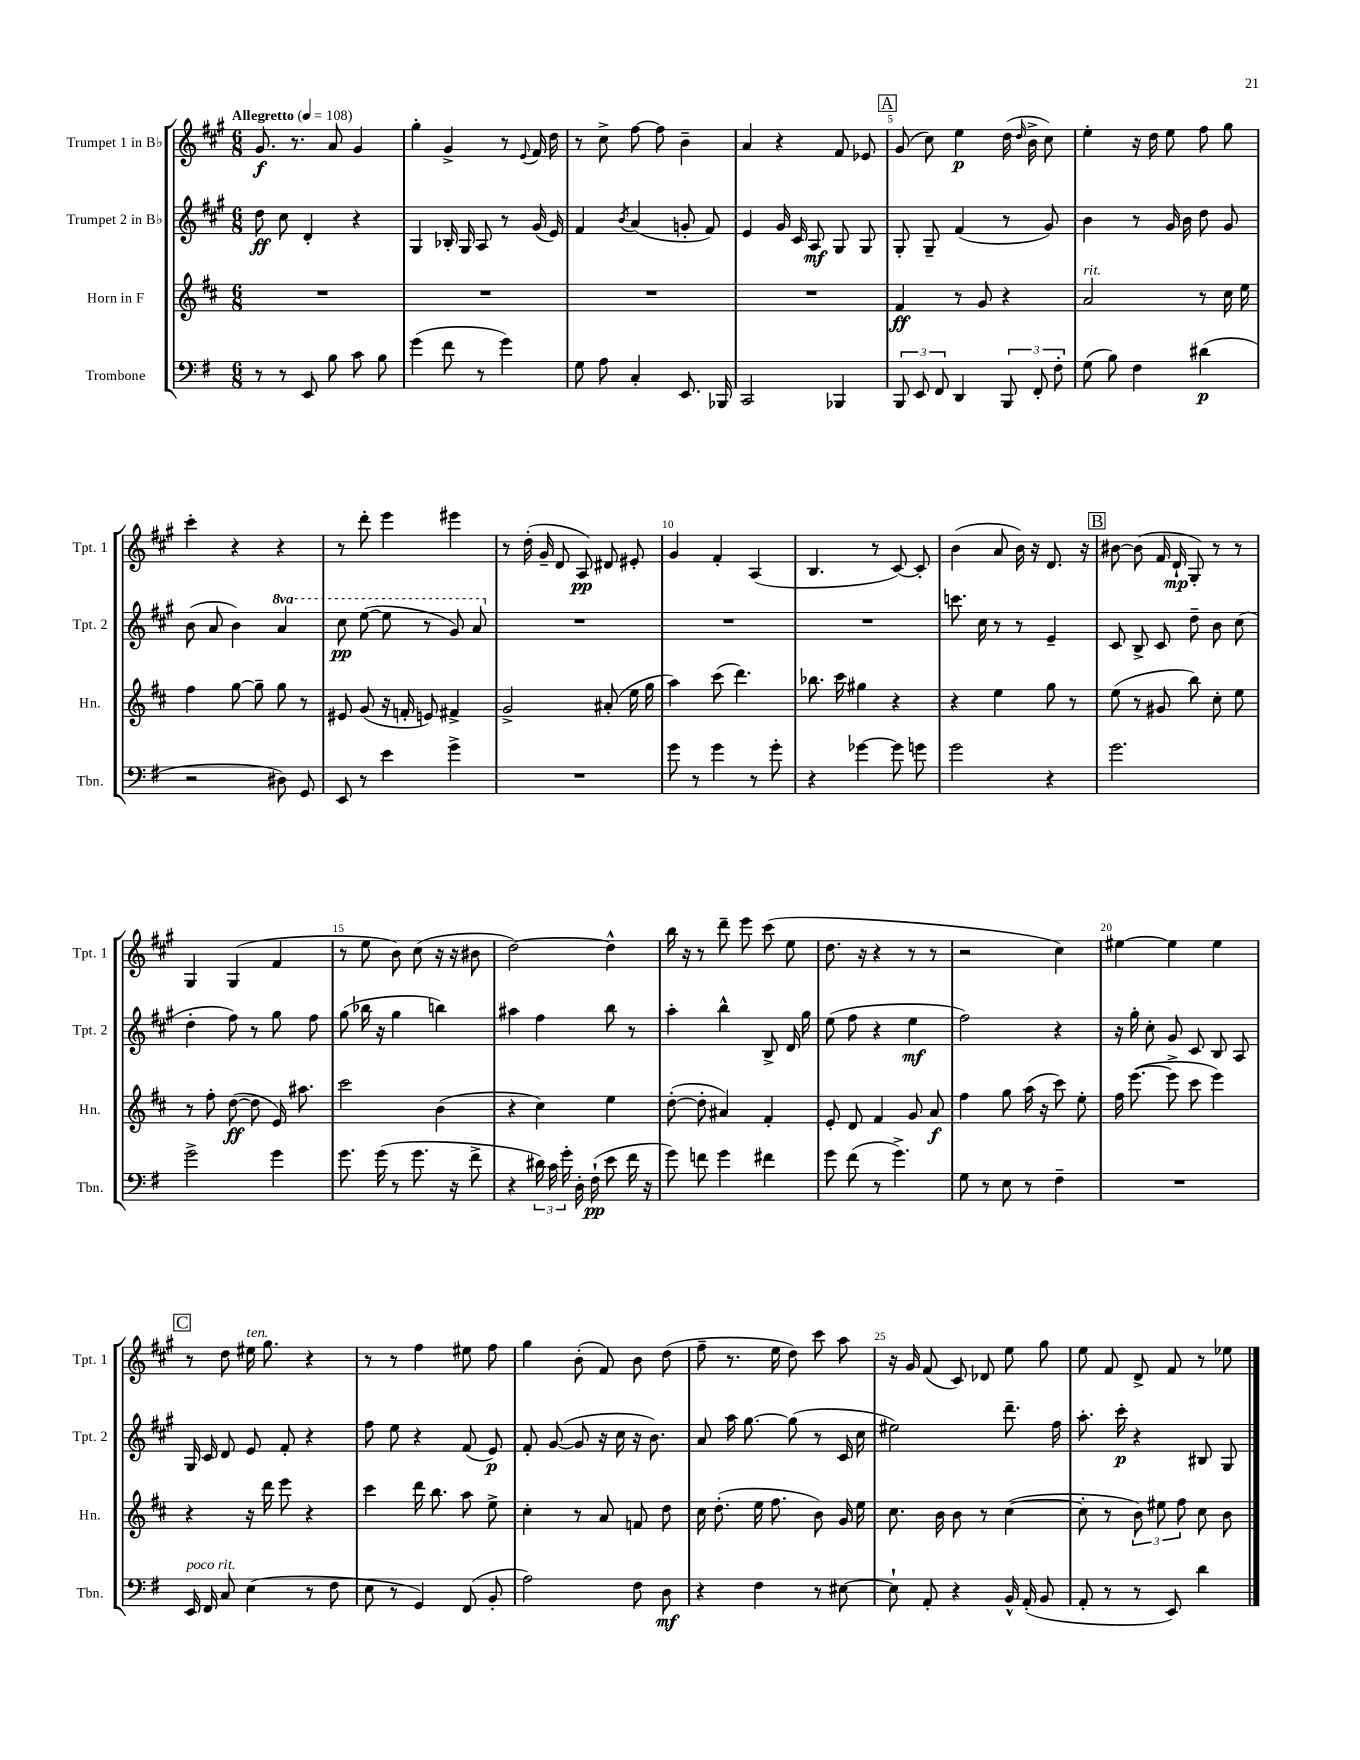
<<
\new StaffGroup <<
\new Staff = "s0" \with { instrumentName = "Trumpet 1 in Bb" shortInstrumentName = "Tpt. 1" } {
    \clef treble \key a \major \numericTimeSignature \time 6/8 \tempo "Allegretto" 4 = 108
    \autoBeamOff gis'8.\f r8. a'8 gis'4 |
    gis''4-. gis'4-> r8 \appoggiatura { e'8 } fis'16 d''16 |
    r8 cis''8-> fis''8~ fis''8 b'4-- |
    a'4 r4 fis'8 ees'8 |
    \mark \markup { \box "A" } gis'8( cis''8) e''4\p d''16( \grace { d''16 } b'16-> cis''8) |
    e''4-. r16 d''16 e''8 fis''8 gis''8 |
    cis'''4-. r4 r4 |
    r8 d'''8-. e'''4 eis'''4 |
    r8 d''16-.( gis'16-- d'8 a8\pp) dis'8 eis'8-. |
    gis'4 fis'4-. a4( |
    b4. r8 cis'8~) cis'8-. |
    b'4( a'8 b'16) r16 d'8. r16 |
    \mark \markup { \box "B" } bis'8~ bis'8( fis'16 d'16-!\mp gis8-.) r8 r8 |
    gis4 gis4( fis'4 |
    r8 e''8 b'8) cis''8( r16 r16 bis'8 |
    d''2~) d''4-^ |
    b''16 r16 r8 d'''8-- e'''8 cis'''8( e''8 |
    d''8. r16 r4 r8 r8 |
    r2 cis''4) |
    eis''4~ eis''4 eis''4 |
    \mark \markup { \box "C" } r8 d''8 eis''16^\markup { \italic "ten." } gis''8. r4 |
    r8 r8 fis''4 eis''8 fis''8 |
    gis''4 b'8-.( fis'8) b'8 d''8( |
    fis''8-- r8. e''16 d''8) cis'''8 a''8 |
    r16 gis'16 fis'8( cis'8) des'8 e''8 gis''8 |
    e''8 fis'8 d'8-> fis'8 r8 ees''8 \bar "|." |
}
\new Staff = "s1" \with { instrumentName = "Trumpet 2 in Bb" shortInstrumentName = "Tpt. 2" } {
    \clef treble \key a \major \numericTimeSignature \time 6/8 \set Staff.ottavationMarkups = #ottavation-simple-ordinals
    \autoBeamOff d''8\ff cis''8 d'4-. r4 |
    gis4 bes16-. gis16 a8 r8 gis'16( e'16) |
    fis'4 \acciaccatura { b'8 } a'4( g'8-. fis'8) |
    e'4 gis'16 cis'16 a8\mf gis8 gis8 |
    \mark \markup { \box "A" } gis8-. gis8-- fis'4( r8 gis'8) |
    b'4 r8 gis'16 b'16 d''8 gis'8 |
    b'8( a'8 b'4) \ottava #1 a''4 |
    cis'''8\pp e'''8~( e'''8 r8 gis''8) a''8 \ottava #0 |
    R2. |
    R2. |
    R2. |
    c'''8. cis''16 r8 r8 e'4-- |
    \mark \markup { \box "B" } cis'8 b8-> cis'8 d''8-- b'8 cis''8( |
    d''4-. fis''8) r8 gis''8 fis''8 |
    gis''8( bes''16 r16 gis''4 b''4) |
    ais''4 fis''4 b''8 r8 |
    a''4-. b''4-^ b8-> d'16 gis''16 |
    e''8( fis''8 r4 e''4\mf |
    fis''2) r4 |
    r16 gis''16-. cis''8-. gis'8 cis'8 b8 a8 |
    \mark \markup { \box "C" } gis16 cis'16 d'8 e'8 fis'8-. r4 |
    fis''8 e''8 r4 fis'8( e'8\p) |
    fis'8-. gis'8~( gis'8 r16 cis''16 r16 b'8.) |
    a'8 a''16 gis''8.~ gis''8( r8 cis'16 cis''16 |
    eis''2) d'''8.-- fis''16 |
    a''8.-. cis'''16-.\p r4 bis8 gis8 \bar "|." |
}
\new Staff = "s2" \with { instrumentName = "Horn in F" shortInstrumentName = "Hn." } {
    \clef treble \key d \major \numericTimeSignature \time 6/8
    \autoBeamOff R2. |
    R2. |
    R2. |
    R2. |
    \mark \markup { \box "A" } fis'4\ff r8 g'8 r4 |
    a'2^\markup { \italic "rit." } r8 cis''16 e''16 |
    fis''4 g''8~ g''8-- g''8 r8 |
    eis'8 g'8( r16 f'16-. e'8) fis'4-> |
    g'2-> ais'8-.( e''16 g''16 |
    a''4) cis'''8( d'''4.) |
    bes''8. cis'''16 gis''4 r4 |
    r4 e''4 g''8 r8 |
    \mark \markup { \box "B" } e''8( r8 gis'8 b''8) cis''8-. e''8 |
    r8 fis''8-. d''8~\ff( d''8 e'16) ais''8. |
    cis'''2 b'4( |
    r4 cis''4) e''4 |
    d''8~-.( d''8-. ais'4) fis'4-. |
    e'8-. d'8 fis'4 g'8 a'8\f |
    fis''4 g''8 a''16( r16 cis'''8) e''8-. |
    fis''16 e'''8.~( e'''8-> cis'''8 e'''4) |
    \mark \markup { \box "C" } r4 r16 d'''16 e'''8 r4 |
    cis'''4 d'''16 b''8. a''8 e''8-> |
    cis''4-. r8 a'8 f'8 d''8 |
    cis''16 d''8.-.( e''16 fis''8. b'8) g'16 e''16 |
    cis''8. b'16 b'8 r8 cis''4~( |
    cis''8-. r8 \tuplet 3/2 { b'8) eis''8 fis''8 } cis''8 b'8 \bar "|." |
}
\new Staff = "s3" \with { instrumentName = "Trombone" shortInstrumentName = "Tbn." } {
    \clef bass \key g \major \numericTimeSignature \time 6/8
    \autoBeamOff r8 r8 e,8 b8 c'8 b8 |
    g'4( fis'8 r8 g'4) |
    g8 a8 c4-. e,8. bes,,16 |
    c,2 bes,,4 |
    \mark \markup { \box "A" } \tuplet 3/2 { b,,8 e,8 fis,8 } d,4 \tuplet 3/2 { b,,8 fis,8-. fis8-. } |
    g8( b8) fis4 dis'4\p( |
    r2 dis8) g,8 |
    e,8 r8 e'4 g'4-> |
    R2. |
    g'8 r8 g'4 r8 g'8-. |
    r4 ges'4~ ges'8 g'8 |
    g'2 r4 |
    \mark \markup { \box "B" } g'2. |
    g'2-> g'4 |
    g'8. g'16( r8 g'8. r16 fis'8-> |
    r4 \tuplet 3/2 { dis'16) c'16 g'16-. } d16-. fis16-!\pp( e'8 fis'16 r16 |
    g'8) f'8 g'4 fis'4 |
    g'8 fis'8( r8 g'4.->) |
    g8 r8 e8 r8 fis4-- |
    R2. |
    \mark \markup { \box "C" } e,16^\markup { \italic "poco rit." } fis,16 c8 e4( r8 fis8 |
    e8 r8 g,4) fis,8( b,8-. |
    a2) fis8 d8\mf |
    r4 fis4 r8 eis8~ |
    eis8-! a,8-. r4 b,16-^ a,16-.( b,8 |
    a,8-. r8 r8 e,8) d'4 \bar "|." |
}
>>
>>
\layout { \context { \Score \override BarNumber.break-visibility = ##(#f #t #t) barNumberVisibility = #(every-nth-bar-number-visible 5) } }
